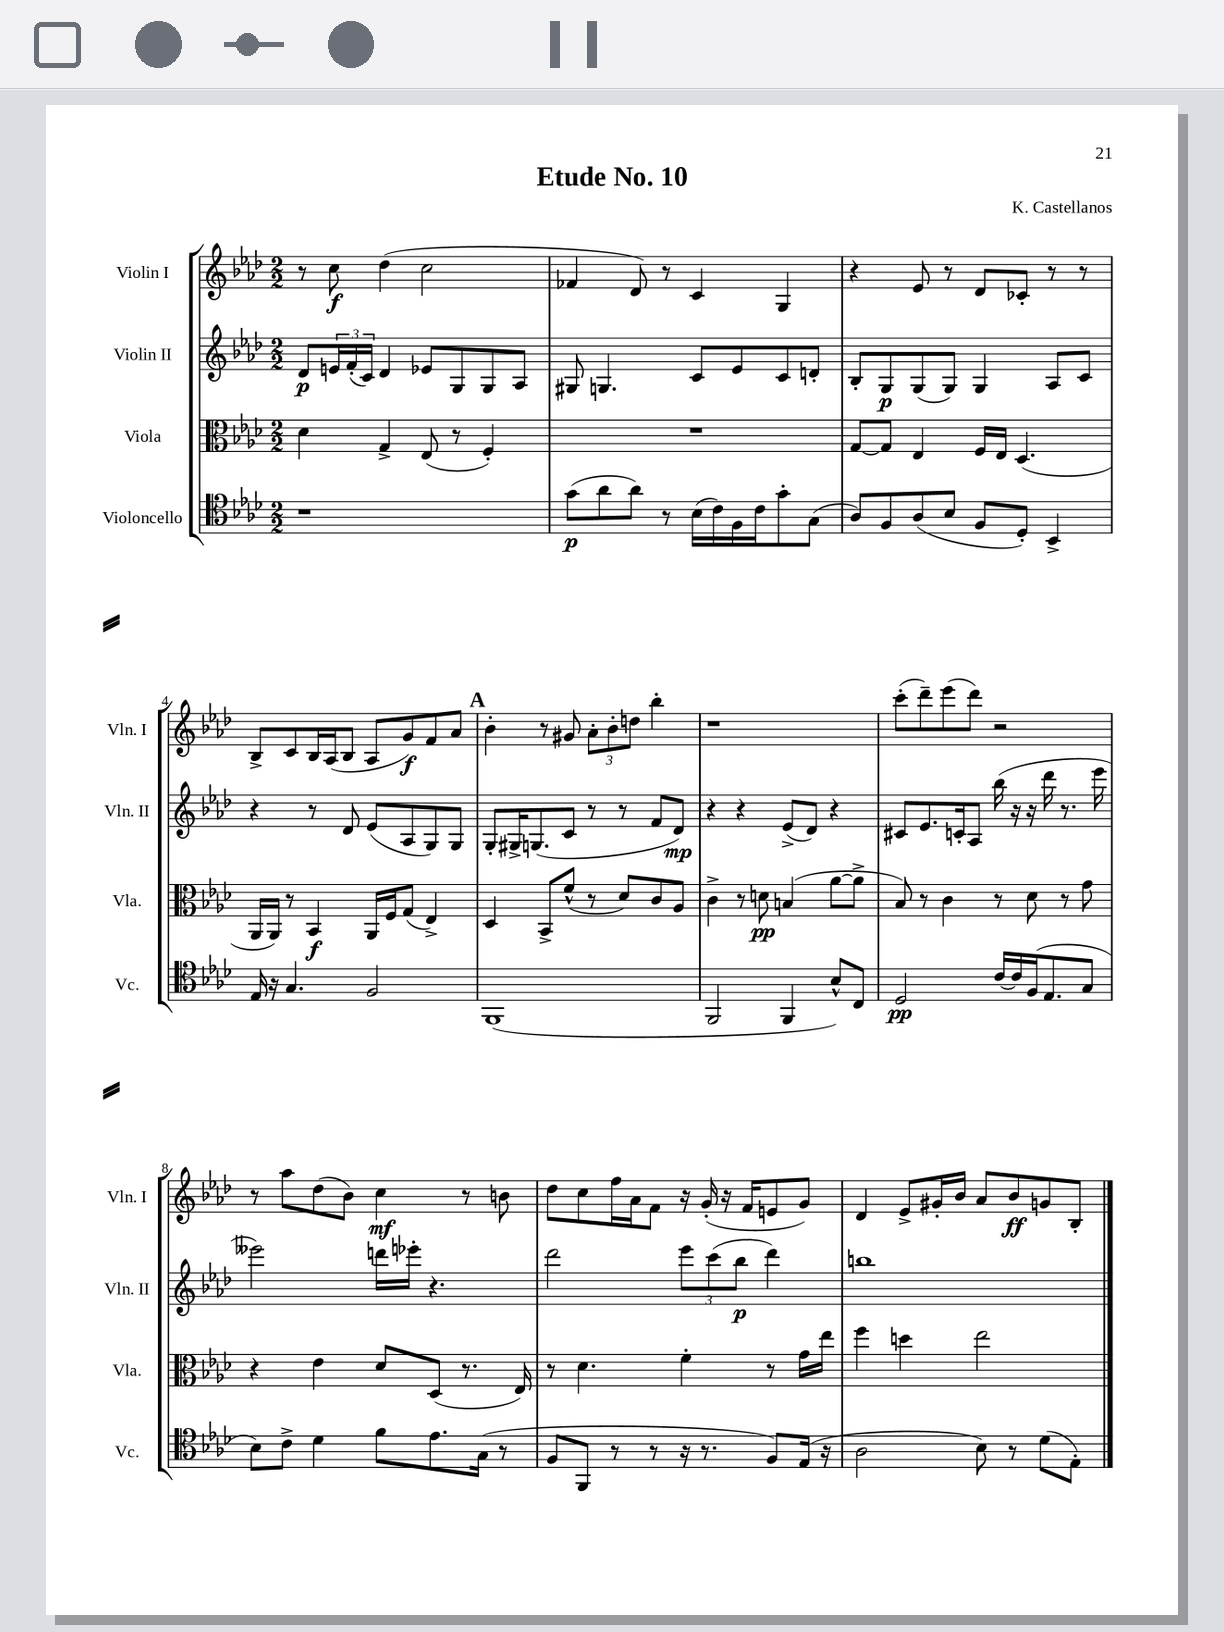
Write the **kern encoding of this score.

**kern	**dynam	**kern	**dynam	**kern	**dynam	**kern	**dynam
*part4	*part4	*part3	*part3	*part2	*part2	*part1	*part1
*staff4	*staff4	*staff3	*staff3	*staff2	*staff2	*staff1	*staff1
*I"Violoncello	*	*I"Viola	*	*I"Violin II	*	*I"Violin I	*
*I'Vc.	*	*I'Vla.	*	*I'Vln. II	*	*I'Vln. I	*
*clefC4	*	*clefC3	*	*clefG2	*	*clefG2	*
*k[b-e-a-d-]	*	*k[b-e-a-d-]	*	*k[b-e-a-d-]	*	*k[b-e-a-d-]	*
*M2/2	*	*M2/2	*	*M2/2	*	*M2/2	*
=1	=1	=1	=1	=1	=1	=1	=1
1r	.	4d-\	.	8d-/L	p	8r	.
.	.	.	.	24en/L	.	8cc\	f
.	.	.	.	(24f'/	.	.	.
.	.	.	.	24c/JJ)	.	.	.
.	.	4G^/	.	4d-/	.	(4dd-\	.
.	.	(8E-/	.	8e-X/L	.	2cc\	.
.	.	8r	.	8G/	.	.	.
.	.	4F'/)	.	8G/	.	.	.
.	.	.	.	8A-/J	.	.	.
=2	=2	=2	=2	=2	=2	=2	=2
(8g\L	p	1r	.	8G#X/	.	4f-X/	.
8a-\	.	.	.	4.Gn/	.	.	.
8a-\J)	.	.	.	.	.	8d-/)	.
8r	.	.	.	.	.	8r	.
(16B-\LL	.	.	.	8c/L	.	4c/	.
16c\)	.	.	.	.	.	.	.
16F\	.	.	.	8e-/	.	.	.
16c\J	.	.	.	.	.	.	.
8g'\	.	.	.	8c/	.	4G/	.
(8G\J	.	.	.	8dn'/J	.	.	.
=3	=3	=3	=3	=3	=3	=3	=3
8A-/L)	.	[8G/L	.	8B-'/L	.	4r	.
8F/	.	8G/J]	.	8G/	p	.	.
(8A-/	.	4E-/	.	(8G/	.	8e-/	.
8B-/J	.	.	.	8G/J)	.	8r	.
8F/L	.	16F/LL	.	4G/	.	8d-/L	.
.	.	16E-/JJ	.	.	.	.	.
8D-'/J)	.	(4.D-/	.	.	.	8c-X'/J	.
4BB-^/	.	.	.	8A-/L	.	8r	.
.	.	.	.	8c/J	.	8r	.
!!LO:LB:g=z
=4	=4	=4	=4	=4	=4	=4	=4
16E-/	.	16AA-/LL	.	4r	.	8B-^/L	.
16r	.	16AA-/JJ)	.	.	.	.	.
4.G/	.	8r	.	.	.	8c/	.
.	.	4BB-/	f	8r	.	16B-/L	.
.	.	.	.	.	.	(16A-/J	.
.	.	.	.	8d-/	.	8B-/J	.
2F/	.	16AA-/LL	.	(8e-/L	.	8A-/L	.
.	.	16F/J	.	.	.	.	.
.	.	(8G/J	.	8A-/	.	8g/)	f
.	.	4E-^/)	.	8G/)	.	8f/	.
.	.	.	.	8G/J	.	8a-/J	.
!!LO:REH:place=s1:t=A
=5	=5	=5	=5	=5	=5	=5	=5
(1FF	.	4D-/	.	8G'/L	.	4b-'\	.
.	.	.	.	16G#X^/K	.	.	.
.	.	.	.	(8.Gn/	.	.	.
.	.	8BB-^/L	.	.	.	8r	.
.	.	(8f^^/J	.	8c/J	.	8g#X/	.
.	.	8r	.	8r	.	12a-'\L	.
.	.	.	.	.	.	12b-'\	.
.	.	8d-/L)	.	8r	.	.	.
.	.	.	.	.	.	12ddn\J	.
.	.	8c/	.	8f/L	.	4bb-'\	.
.	.	8A-/J	.	8d-/J)	mp	.	.
=6	=6	=6	=6	=6	=6	=6	=6
2FF/	.	4c^\	.	4r	.	1r	.
.	.	8r	.	4r	.	.	.
.	.	8dn\	pp	.	.	.	.
4FF/	.	(4Bn/	.	(8e-^/L	.	.	.
.	.	.	.	8d-/J)	.	.	.
8B-^^/L)	.	[8a-\L	.	4r	.	.	.
8C/J	.	8a-^\J]	.	.	.	.	.
=7	=7	=7	=7	=7	=7	=7	=7
2D-/	pp	8B-/)	.	8c#X/L	.	(8ccc'\L	.
.	.	8r	.	8.e-/	.	8ddd-~\)	.
.	.	4c\	.	.	.	(8eee-\	.
.	.	.	.	16cn'/k	.	.	.
.	.	.	.	8A-/J	.	8ddd-\J)	.
[16c/LL	.	8r	.	(16bb-\	.	2r	.
16c/]	.	.	.	16r	.	.	.
(16F/J	.	8d-\	.	16r	.	.	.
8.E-/	.	.	.	16ddd-\	.	.	.
.	.	8r	.	8.r	.	.	.
8G/J	.	8g\	.	.	.	.	.
.	.	.	.	16eee-\	.	.	.
!!LO:LB:g=z
=8	=8	=8	=8	=8	=8	=8	=8
8B-\L)	.	4r	.	2eee--X\)	.	8r	.
8c^\J	.	.	.	.	.	8aa-\L	.
4d-\	.	4e-\	.	.	.	(8dd-\	.
.	.	.	.	.	.	8b-\J)	.
8f\L	.	8d-/L	.	16dddn\LL	.	4cc\	mf
.	.	.	.	16eee-X'\JJ	.	.	.
8.e-\	.	(8D-/J	.	4.r	.	.	.
.	.	8.r	.	.	.	8r	.
(16G\Jk	.	.	.	.	.	.	.
8r	.	.	.	.	.	8bn\	.
.	.	16E-/)	.	.	.	.	.
=9	=9	=9	=9	=9	=9	=9	=9
8F/L	.	8r	.	2ddd-\	.	8dd-\L	.
8FF/J	.	4.d-\	.	.	.	8cc\	.
8r	.	.	.	.	.	16ff\L	.
.	.	.	.	.	.	16a-\J	.
8r	.	.	.	.	.	8f\J	.
16r	.	4f'\	.	12eee-\L	.	16r	.
8.r	.	.	.	.	.	(16g'/	.
.	.	.	.	(12ccc\	.	.	.
.	.	.	.	.	.	16r	.
.	.	.	.	12bb-\J	p	.	.
.	.	.	.	.	.	16f/KL	.
8F/L)	.	8r	.	4ddd-\)	.	8en/	.
(16E-/Jk	.	16g\LL	.	.	.	8g/J)	.
16r	.	16ee-\JJ	.	.	.	.	.
=10	=10	=10	=10	=10	=10	=10	=10
2A-\	.	4ff\	.	1bbn	.	4d-/	.
.	.	4ddn\	.	.	.	8e-^/L	.
.	.	.	.	.	.	16g#X'/L	.
.	.	.	.	.	.	16b-/JJ	.
8B-\)	.	2ee-\	.	.	.	8a-/L	.
8r	.	.	.	.	.	8b-/	ff
(8d-\L	.	.	.	.	.	8gn/	.
8E-'\J)	.	.	.	.	.	8B-'/J	.
==	==	==	==	==	==	==	==
*-	*-	*-	*-	*-	*-	*-	*-
